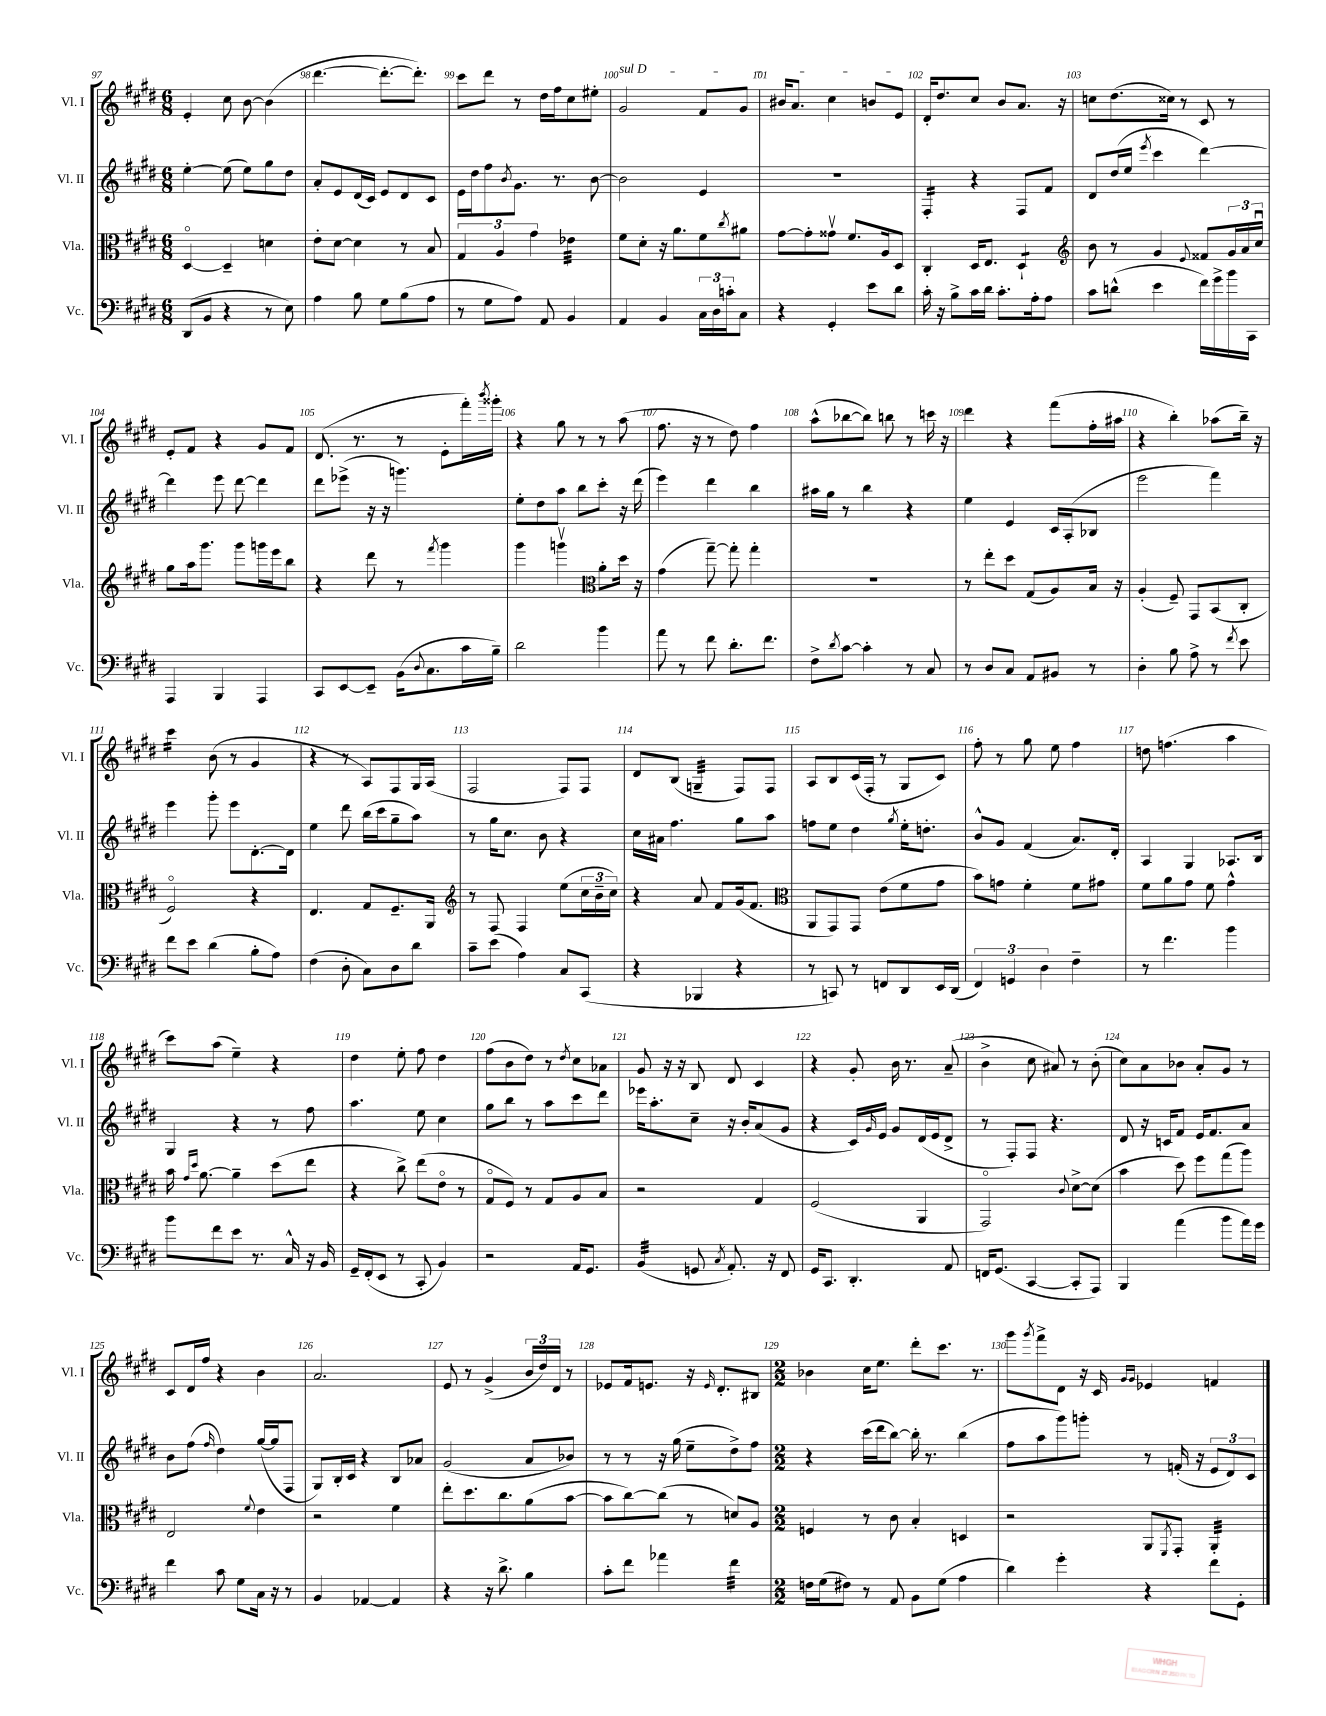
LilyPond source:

<<
\new StaffGroup <<
\new Staff = "s0" \with { instrumentName = "Vl. I" shortInstrumentName = "Vl. I" } {
    \clef treble \key e \major \numericTimeSignature \time 6/8
    e'4-. cis''8 b'8~ b'4( |
    dis'''4.~ dis'''8.~-. dis'''8.-.) |
    cis'''8 dis'''8 r8 dis''16 fis''16 cis''8 eis''8-. |
    \once \override TextSpanner.bound-details.left.text = \markup { \italic "sul D" } gis'2\startTextSpan fis'8 gis'8 |
    bis'16 a'8. cis''4 b'8 e'8\stopTextSpan |
    dis'16-. dis''8. cis''8 b'8 a'8. r16 |
    c''8 dis''8.( cisis''16) r8 cis'8 r8 |
    e'8-. fis'8 r4 gis'8 fis'8 |
    dis'8.( r8. r8 e'8-. fis'''16-.) \acciaccatura { b'''8 } gisis'''16-. |
    r4 gis''8 r8 r8 a''8( |
    fis''8. r16 r8 dis''8) fis''4 |
    a''8-^( bes''8~ bes''8) b''8 r8 c'''16 r16 |
    dis'''4 r4 fis'''8( fis''16-. ais''16 |
    r4 b''4-.) aes''8( b''16--) r16 |
    cis'''4:16 b'8( r8 gis'4 |
    r4 r8 a8) fis8 gis16 a16( |
    fis2 fis8) fis8 |
    dis'8 b8( g4:32-- fis8) fis8 |
    a8 b8 cis'16( fis16-. r8 gis8 cis'8) |
    fis''8-. r8 gis''8 e''8 fis''4 |
    d''8 f''4.( a''4 |
    cis'''8) a''8( e''4--) r4 |
    dis''4 e''8-. fis''8 dis''4 |
    fis''8( b'8 dis''8) r8 \acciaccatura { dis''8 } cis''8 aes'8 |
    gis'8 r16 r16 b8 dis'8 cis'4 |
    r4 gis'8-. b'16 r8. a'8--( |
    b'4-> cis''8 ais'8) r8 b'8-.( |
    cis''8) a'8 bes'8 a'8-. gis'8 r8 |
    cis'8 dis'16 fis''16 r4 b'4 |
    a'2. |
    e'8 r8 gis'4->( \tuplet 3/2 { b'16 dis''16) dis'16 } r8 |
    ees'8 fis'16 e'8. r16 \grace { e'16 } dis'8.-. bis8 |
    \numericTimeSignature \time 2/2 bes'4 cis''16 e''8. dis'''8-. cis'''8. r8. |
    gis'''8 \acciaccatura { gis'''8 } fis'''8-> dis'8 r16 cis'16 \grace { gis'16 gis'16 } ees'4 f'4 \bar "|." |
}
\new Staff = "s1" \with { instrumentName = "Vl. II" shortInstrumentName = "Vl. II" } {
    \clef treble \key e \major \numericTimeSignature \time 6/8
    e''4~-. e''8( e''8) gis''8 dis''8 |
    a'8-. e'8 dis'16( cis'16) e'8 dis'8 cis'8 |
    e'16 dis''16 fis''8 \acciaccatura { b'8 } gis'8. r8. b'8~ |
    b'2 e'4 |
    R2. |
    fis4:16-. r4 fis8 fis'8 |
    dis'8 dis''16( e''16 \acciaccatura { e'''8 } cis'''4 dis'''4~) |
    dis'''4 e'''8 dis'''8~ dis'''4 |
    dis'''8 ees'''8->( r16 r16 g'''4.) |
    e''8-. dis''8 a''8 b''8 cis'''8-. r16 dis'''16( |
    e'''4) dis'''4 b''4 |
    ais''16 gis''16 r8 b''4 r4 |
    e''4 e'4 cis'16 a16-.( bes8 |
    e'''2 fis'''4) |
    e'''4 gis'''8-. e'''8 dis'8.~-. dis'16 |
    e''4 dis'''8 b''16( cis'''16 gis''8-- a''8) |
    r8 gis''16 cis''8. b'8 r4 |
    cis''16 ais'16 fis''4. gis''8 a''8 |
    f''8 e''8 dis''4 \acciaccatura { gis''8 } e''16-. d''8.-. |
    b'8-^ gis'8 fis'4( a'8.) dis'16-. |
    a4 gis4 aes8. b16 |
    gis4 r4 r8 fis''8 |
    a''4. e''8 cis''4 |
    gis''8 b''8 r8 a''8 cis'''8 dis'''8 |
    ees'''16 a''8.-. cis''8-- r16 b'16-. a'8( gis'8 |
    r4 cis'16) \grace { gis'16 } e'16 gis'8 dis'16( e'16 dis'8-> |
    r8 fis8-.) fis8 r4. |
    dis'8 r16 c'16 fis'8 e'16 fis'8. a'8 |
    b'8 fis''8( \grace { fis''16 } dis''4) gis''16~( gis''16 fis8 |
    gis8) b16-. cis'16 r4 b8 aes'8 |
    gis'2( a'8 bes'8) |
    r8 r8 r16 gis''16( e''8-- dis''8->) fis''8 |
    \numericTimeSignature \time 2/2 r4 cis'''16( dis'''16 b''8~) b''16-. r8. b''4( |
    fis''8 a''8 gis'''8) g'''8-. r8 f'16-.( r16 \tuplet 3/2 { e'8 dis'8) cis'8 } \bar "|." |
}
\new Staff = "s2" \with { instrumentName = "Vla." shortInstrumentName = "Vla." } {
    \clef alto \key e \major \numericTimeSignature \time 6/8
    dis4~\flageolet dis4-- d'4 |
    e'8-. dis'8~ dis'4 r8 b8 |
    \tuplet 3/2 { gis4 a4 gis'4 } ees'4:32 |
    fis'8 dis'8-. r16 a'8. fis'8 \acciaccatura { cis''8 } ais'8 |
    gis'8~ gis'8-. gisis'8\upbow fis'8. a16 dis8 |
    cis4-. dis16 e8. dis4:8-! |
    \clef treble b'8 r8 gis'4 \appoggiatura { e'8 } fisis'8 \tuplet 3/2 { gis'16 a'16 cis''16\downbow } |
    gis''8 a''16 gis'''8. gis'''8 g'''16 e'''16 b''8 |
    r4 dis'''8 r8 \acciaccatura { fis'''8 } gis'''4 |
    gis'''4 g'''4\upbow \clef alto a'8-. dis''16 r16 |
    gis'4( gis''8~--) gis''8-. gis''4-. |
    R2. |
    r8 e''8-. dis''8 gis8( a8) b16 r16 |
    a4-.( fis8--) gis,8 b,8( cis8-. |
    fis2\flageolet) r4 |
    e4. gis8 fis8.-- a,16 |
    \clef treble r8 fis8 fis4 e''8( \tuplet 3/2 { cis''16 b'16-- cis''16) } |
    r4 a'8 fis'8 gis'16( fis'8. |
    \clef alto a,8 gis,8) gis,8 e'8( fis'8 gis'8 |
    b'8) g'8 fis'4-. fis'8 gis'8 |
    fis'8 a'8 gis'8 fis'8 gis'4-^ |
    b'16 \grace { gis'16 dis''16 } a'8.~ a'4-- dis''8( e''8 |
    r4 cis''8->) e''8( e'8\flageolet r8 |
    gis8\flageolet fis8) r8 gis8 a8 b8 |
    r2 gis4 |
    fis2( a,4 |
    gis,2\flageolet) \appoggiatura { cis'8 } dis'8~-> dis'8( |
    b'4 dis''8) fis''8 gis''8( a''8) |
    e2 \appoggiatura { fis'8 } e'4 |
    r2 fis'4 |
    e''8-. dis''8. cis''8. a'8( b'8~ |
    b'8 cis''8~) cis''8( r8 d'8) a8 |
    \numericTimeSignature \time 2/2 f4 r8 cis'8 b4-. d4 |
    r2 a,8 \acciaccatura { fis,8 } gis,8-. a,4:32-. \bar "|." |
}
\new Staff = "s3" \with { instrumentName = "Vc." shortInstrumentName = "Vc." } {
    \clef bass \key e \major \numericTimeSignature \time 6/8
    dis,8( b,8 r4 r8 e8) |
    a4 b8 gis8 b8( a8 |
    r8 gis8 a8) a,8 b,4 |
    a,4 b,4 \tuplet 3/2 { cis16 dis16 c'16-. } cis8 |
    r4 gis,4-. e'8 dis'8 |
    cis'16-. r16 b8-> cis'16 dis'16 cis'8.-. a16-. a8 |
    cis'8 d'8-^( e'4 fis'16) gis'16-> b'16 cis,16 |
    a,,4 b,,4 a,,4 |
    cis,8 e,8~ e,8-- b,16( \appoggiatura { dis8 } cis8. cis'16 b16--) |
    dis'2 b'4 |
    a'8 r8 fis'8 dis'8.-. fis'8. |
    fis8-> \acciaccatura { dis'8 } cis'8~ cis'4-. r8 cis8 |
    r8 dis8 cis8 a,8 bis,8 r8 |
    dis4-. b8 a8-> r8 \acciaccatura { fis'8 } e'8 |
    fis'8 e'8 dis'4( b8-. a8) |
    fis4( dis8-. cis8) dis8 dis'8 |
    cis'8-- e'8( a4) cis8 cis,8( |
    r4 bes,,4 r4 |
    r8 c,8) r8 f,8 dis,8 e,16 dis,16( |
    \tuplet 3/2 { fis,4) g,4 dis4 } fis4-- |
    r8 fis'4. b'4 |
    b'8 fis'8 e'8 r8. cis16-^ r16 b,16 |
    gis,16-- fis,16-.( e,8 r8 cis,8-. b,4) |
    r2 a,16 gis,8. |
    b,4:32( g,8 \acciaccatura { cis8 } a,8.-.) r16 fis,8 |
    gis,16 cis,8. dis,4.-. a,8 |
    f,16 gis,8.( cis,4~ cis,8-. a,,8) |
    b,,4 a'4( b'8 a'16) gis'16 |
    fis'4 cis'8 gis8 cis16 r16 r8 |
    b,4 aes,4~ aes,4 |
    r4 r16 dis'8.-> b4 |
    cis'8-. fis'8 aes'4 fis'4:32 |
    \numericTimeSignature \time 2/2 f16 gis16( fis8) r8 a,8 b,8 gis8( a4 |
    dis'4) gis'4-. r4 fis'8 gis,8-. \bar "|." |
}
>>
>>
\layout { \context { \Score currentBarNumber = #97 \override BarNumber.break-visibility = ##(#f #t #t) barNumberVisibility = #all-bar-numbers-visible } }
